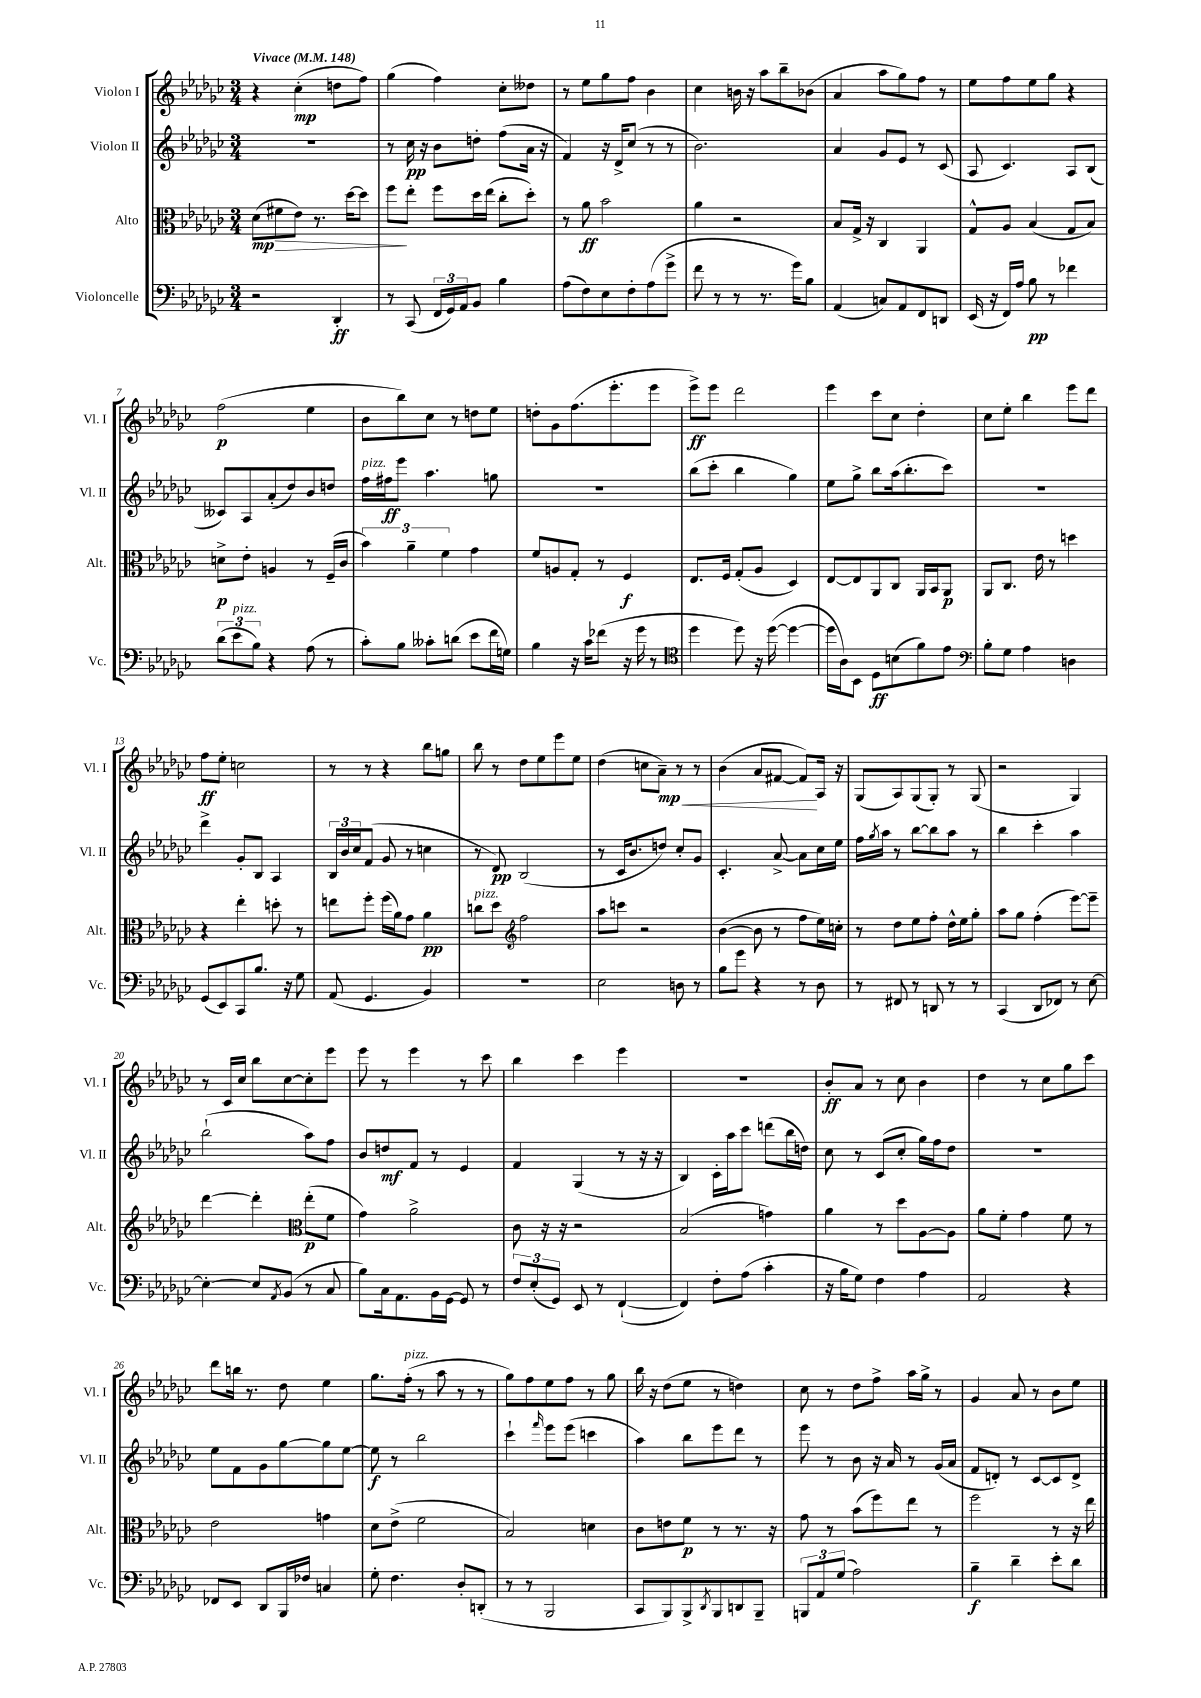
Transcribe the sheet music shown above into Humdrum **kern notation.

**kern	**kern	**kern	**kern
*staff4	*staff3	*staff2	*staff1
*clefF4	*clefC3	*clefG2	*clefG2
*k[b-e-a-d-g-c-]	*k[b-e-a-d-g-c-]	*k[b-e-a-d-g-c-]	*k[b-e-a-d-g-c-]
*M3/4	*M3/4	*M3/4	*M3/4
*MM148	*MM148	*MM148	*MM148
2r	(8d-	2.r	4r
.	8f#	.	.
.	8e-)	.	(4cc-'
.	8.r	.	.
4DD-'	.	.	8dd
.	[16dd-	.	.
.	8dd-]	.	8ff)
=	=	=	=
8r	8ff	8r	(4gg-
(8CC-	8ee-'	16cc-	.
.	.	16r	.
24FF	8ff	8b-	4ff)
24GG-)	.	.	.
24AA-	.	.	.
8BB-	16dd-	8dd'	.
.	(16ee-	.	.
4B-	8cc-'	(8ff	8cc-'
.	8dd-')	16a-	8dd--
.	.	16r	.
=	=	=	=
(8A-	8r	4f)	8r
8F)	8a-	.	8ee-
8E-	2b-	16r	8gg-
.	.	16d-^	.
8F'	.	(8cc-	8ff
(8A-	.	8r	4b-
8g-^	.	8r	.
=	=	=	=
8f	4a-	2.b-)	4cc-
8r	.	.	.
8r	2r	.	16b
.	.	.	16r
8.r	.	.	8aa-
.	.	.	8bb-~
16g-)	.	.	.
8B-	.	.	(8b-
=	=	=	=
(4AA-	8B-	4a-	4a-
.	16G-^	.	.
.	16r	.	.
8C)	4C-	8g-	8aa-
8AA-	.	8e-	8gg-)
8FF	4AA-	8r	8ff
8DD	.	(8c-	8r
=	=	=	=
(16EE-	8G-^^	8A-	8ee-
16r	.	.	.
16FF)	8A-	4.c-)	8ff
16A-	.	.	.
8B-	(4B-	.	8ee-
8r	.	.	8gg-
4f-	8G-	8A-	4r
.	8B-)	(8B-	.
=	=	=	=
(12d-	8d^	8c--)	(2ff
12e-	.	.	.
.	8e-'	8A-	.
12B-)	.	.	.
4r	4A	(8a-'	.
.	.	8dd-)	.
(8A-	8r	8b-	4ee-
8r	(16F~	8dd	.
.	16c-	.	.
=	=	=	=
8c-')	6b-)	16ff	8b-
.	.	16ff#	.
8B-	.	8eee-	8bb-)
.	6a-~	.	.
8c--'	.	4.aa-	8cc-
.	6f	.	.
(8d	.	.	8r
8e-	4g-	.	8dd
16f	.	8gg	8ee-
16G)	.	.	.
=	=	=	=
4B-	8f	2.r	8dd'
.	8A	.	8g-
16r	8G-'	.	(8.ff
16c-	.	.	.
(8f-	8r	.	.
.	.	.	8.eee-'
16r	4F	.	.
16g-	.	.	.
8r	.	.	8eee-
=	=	=	=
*clefC4	*	*	*
4dd-	8.E-	(8bb-	8eee-^)
.	.	8ccc-'	8eee-
.	16F	.	.
8dd-)	(8G-'	4bb-	2ddd-
16r	8A-	.	.
([16dd-	.	.	.
4dd-_	4D-)	4gg-)	.
=	=	=	=
16dd-]	[8E-	8ee-	4eee-
16A-)	.	.	.
8BB-	8E-]	8gg-^	.
8D-	8AA-	8bb-	8ccc-
(8B	8C-	(16aa-	8cc-
.	.	8.bb-'	.
8f)	16AA-	.	4dd-'
.	16BB-	.	.
8e-	8AA-	8ccc-)	.
=	=	=	=
*clefF4	*	*	*
8B-'	8AA-	2.r	8cc-
8G-	8.C-	.	8ee-'
4A-	.	.	4bb-
.	16e-	.	.
.	8r	.	.
4D	4dd	.	8eee-
.	.	.	8ddd-
=	=	=	=
(8GG-	4r	4ddd-^	8ff
8EE-)	.	.	8ee-'
8CC-	4ee-'	8g-'	2cc
8.B-	.	8B-	.
.	8dd'	4A-	.
16r	.	.	.
8G-	8r	.	.
=	=	=	=
(8AA-	8ee	24B-	8r
.	.	24b-	.
.	.	24cc-	.
4.GG-	8ff'	(8f	8r
.	(16ff	8g-	4r
.	16a-)	.	.
.	8g-	8r	.
4BB-)	4a-	4cc	8bb-
.	.	.	8gg
=	=	=	=
2.r	8cc	8r	8bb-
.	8dd-	8d-)	8r
*	*clefG2	*	*
.	2ff	(2B-	8dd-
.	.	.	8ee-
.	.	.	8eee-
.	.	.	8ee-
=	=	=	=
2E-	8aa-	8r	(4dd-
.	8ccc	16c-	.
.	.	8.b-	.
.	2r	.	8cc
.	.	8dd)	8a-~)
8D	.	8cc-'	8r
8r	.	8g-	8r
=	=	=	=
8B-	([4b-	4.c-'	(4b-
8g-	.	.	.
4r	8b-]	.	8a-
.	8r	[8a-^	[8f#
8r	8ff	8a-]	8f#])
8D-	16ee-)	16cc-	16A-
.	16cc'	16ee-	16r
=	=	=	=
8r	8r	16ff	(8G-
.	.	8qgg-	.
.	.	16aa-	.
8FF#	8dd-	8r	8A-)
8r	8ee-	[8bb-	(8G-
8DD	8ff'	8bb-]	8G-')
8r	16dd-^^	8aa-	8r
.	16ee-	.	.
8r	8gg-'	8r	(8G-
=	=	=	=
(4CC-	8aa-	4bb-	2r
.	8gg-	.	.
8DD-	(4ff'	4ccc-'	.
8FF-)	.	.	.
8r	[8eee-)	4aa-	4G-)
[8E-	8eee-~]	.	.
=	=	=	=
4E-'_	[4ddd-	(2bb-`	8r
.	.	.	16c-
.	.	.	16cc-
8E-]	4ddd-']	.	8bb-
8qAA-	.	.	.
(8BB-	.	.	[8cc-
*	*clefC3	*	*
8r	(8ee-'	8aa-)	8cc-']
8C-	8f	8ff	8eee-
=	=	=	=
8B-)	4g-)	8b-	8eee-
16C-	.	8dd	8r
8.AA-	.	.	.
.	2a-^	8f	4eee-
16BB-	.	8r	.
[16GG-	.	.	.
8GG-]	.	4e-	8r
8r	.	.	8ccc-
=	=	=	=
12F	8c-	4f	4bb-
(12E-'	.	.	.
.	16r	.	.
12GG-)	.	.	.
.	16r	.	.
8EE-	2r	(4G-	4ccc-
8r	.	.	.
([4FF`	.	8r	4eee-
.	.	16r	.
.	.	16r	.
=	=	=	=
4FF])	(2B-	4B-)	2.r
8F'	.	16c-'	.
.	.	16aa-	.
(8A-	.	8ccc-	.
4c-'	4g)	(8ddd	.
.	.	16bb-	.
.	.	16dd)	.
=	=	=	=
16r	4a-	8cc-	8b-'
16B-	.	.	.
8G-)	.	8r	8a-
4F	8r	(8c-	8r
.	8dd-	8cc-'	8cc-
4A-	[8A-	16gg-)	4b-
.	.	16ff	.
.	8A-]	8dd-	.
=	=	=	=
2AA-	8a-	2.r	4dd-
.	8f'	.	.
.	4g-	.	8r
.	.	.	8cc-
4r	8f	.	8gg-
.	8r	.	8ccc-
=	=	=	=
8FF-	2e-	8ee-	8ddd-
8EE-	.	8f	16bb
.	.	.	8.r
8DD-	.	8g-	.
16BBB-	.	[8gg-	8dd-
16F-	.	.	.
4C	4g	8gg-]	4ee-
.	.	[8ee-	.
=	=	=	=
8G-'	8d-	8ee-]	8.gg-
4.F	(8e-^	8r	.
.	.	.	(16ff'
.	2f	2bb-	8r
.	.	.	8aa-
8D-'	.	.	8r
(8DD'	.	.	8r
=	=	=	=
8r	2B-)	4ccc-`	8gg-)
8r	.	.	8ff
.	.	16qqfff	.
2BBB-	.	8eee-	8ee-
.	.	(8eee-	8ff
.	4d	4ccc	8r
.	.	.	8gg-
=	=	=	=
8CC-	8c-	4aa-)	16bb-
.	.	.	16r
8BBB-)	8e	.	(8dd-
8BBB-^	8f	8bb-	8ee-
8qDD-	.	.	.
8BBB-	8r	8eee-	8r
8DD	8.r	8ddd-	4dd)
8BBB-~	.	8r	.
.	16r	.	.
=	=	=	=
12BBB	8g-	8eee-	8cc-
12AA-	.	.	.
.	8r	8r	8r
(12G-	.	.	.
2A-)	(8b-	8b-	8dd-
.	8ff)	16r	8ff^
.	.	16a-	.
.	8ee-	8r	16aa-
.	.	.	16gg-^
.	8r	(16g-	8r
.	.	16a-	.
=	=	=	=
4B-~	2ff	8f	4g-
.	.	8d')	.
4d-~	.	8r	8a-
.	.	[8c-	8r
8e-'	8r	8c-]	8b-
8d-	16r	8d^	8ee-
.	16ee-	.	.
==	==	==	==
*-	*-	*-	*-
